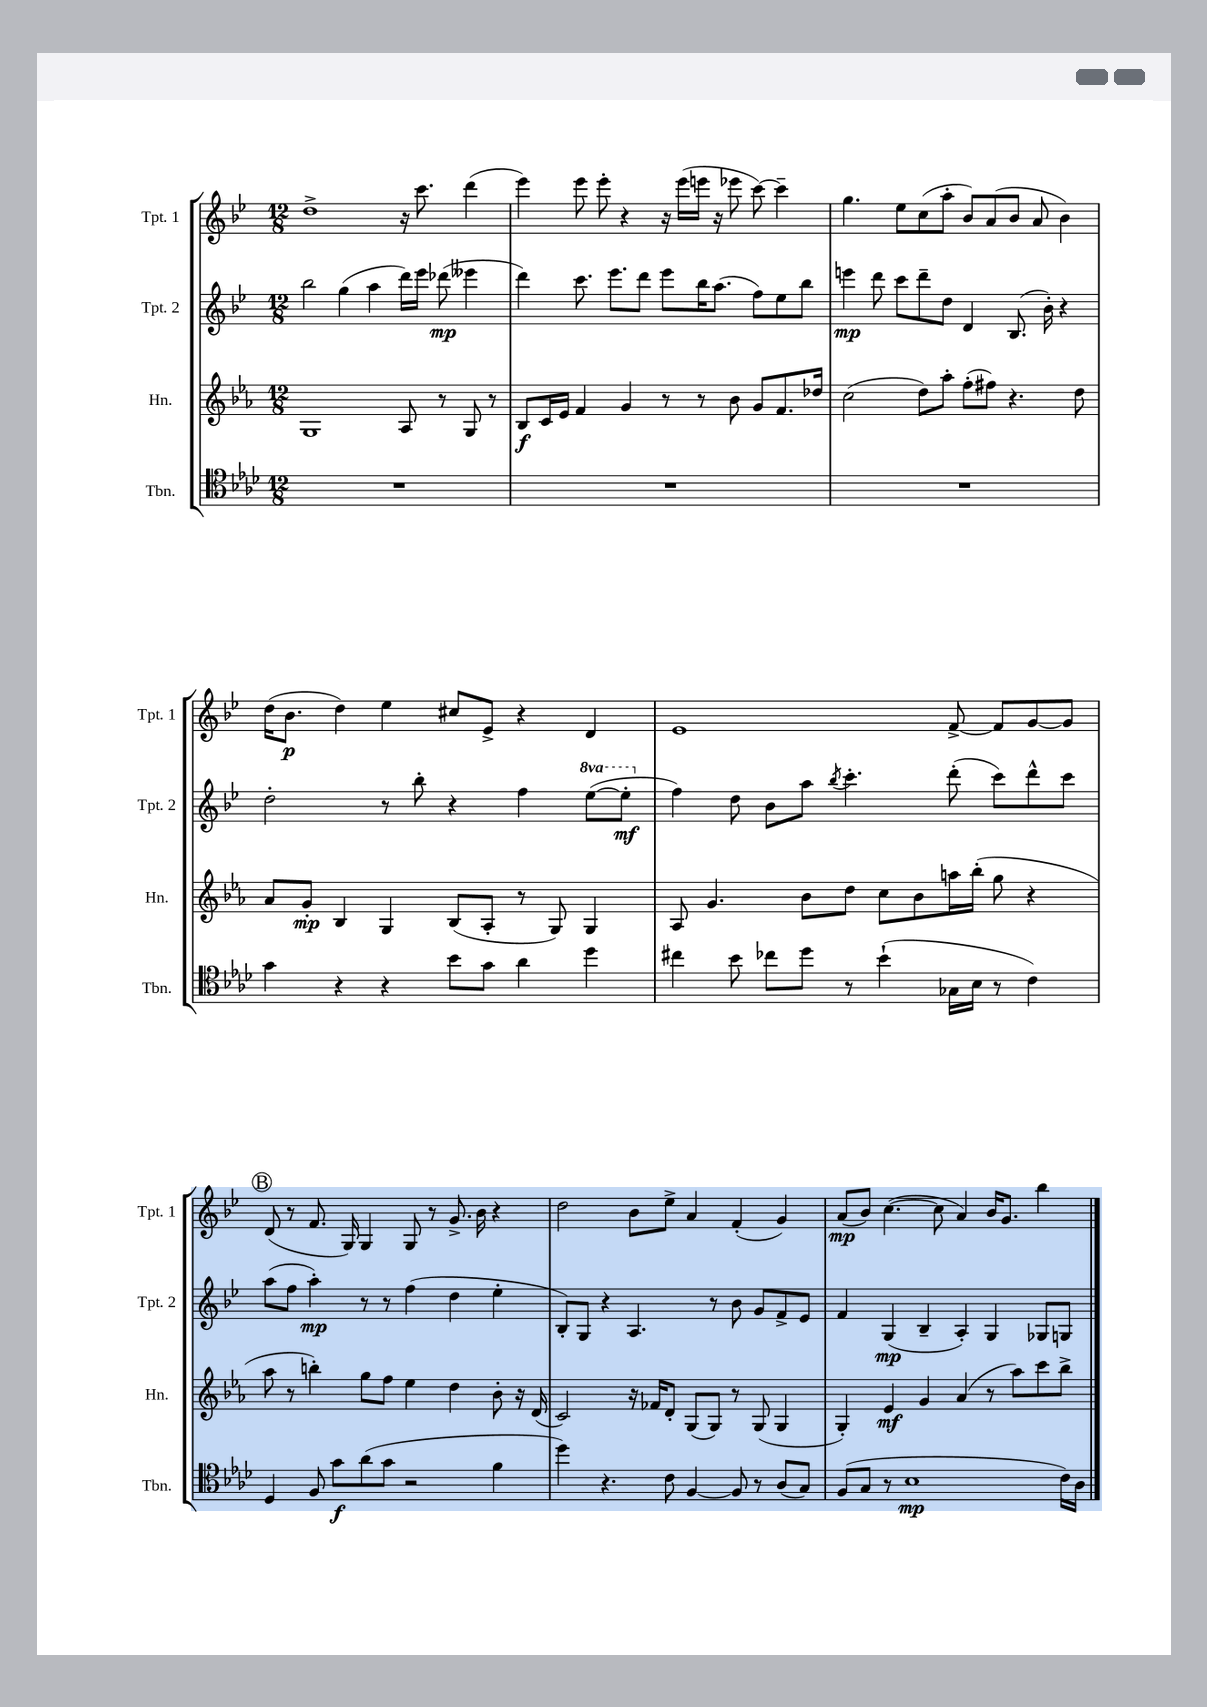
<<
\new StaffGroup <<
\new Staff = "s0" \with { instrumentName = "Tpt. 1" shortInstrumentName = "Tpt. 1" } {
    \clef treble \key bes \major \numericTimeSignature \time 12/8
    d''1-> r16 c'''8. d'''4( |
    ees'''4) ees'''8 ees'''8-. r4 r16 ees'''16( e'''16 r16 ees'''8 c'''8~) c'''4-- |
    g''4. ees''8 c''8( a''8-. bes'8) a'8( bes'8 a'8 bes'4) |
    d''16( bes'8.\p d''4) ees''4 cis''8 ees'8-> r4 d'4 |
    ees'1 f'8~-> f'8 g'8~ g'8 |
    \mark \markup { \circle "B" } d'8( r8 f'8. g16) g4 g8 r8 g'8.-> bes'16 r4 |
    d''2 bes'8 ees''8-> a'4 f'4-.( g'4) |
    a'8\mp( bes'8) c''4.~( c''8 a'4) bes'16 g'8. bes''4 \bar "|." |
}
\new Staff = "s1" \with { instrumentName = "Tpt. 2" shortInstrumentName = "Tpt. 2" } {
    \clef treble \key bes \major \numericTimeSignature \time 12/8 \set Staff.ottavationMarkups = #ottavation-simple-ordinals
    bes''2 g''4( a''4 d'''16) ees'''16 des'''8\mp( eeses'''4 |
    d'''4) c'''8. ees'''8. d'''8 ees'''8 bes''16 a''8.( f''8) ees''8 bes''8 |
    e'''4\mp d'''8 c'''8 d'''8-- d''8 d'4 bes8.( bes'16-.) r4 |
    d''2-. r8 bes''8-. r4 f''4 \ottava #1 ees'''8~( ees'''8-.\mf \ottava #0 |
    f''4) d''8 bes'8 a''8 \acciaccatura { bes''8 } c'''4.-. d'''8-.( c'''8) d'''8-^ c'''8 |
    \mark \markup { \circle "B" } a''8( f''8 a''4-.\mp) r8 r8 f''4( d''4 ees''4-. |
    bes8-.) g8 r4 a4. r8 bes'8 g'8 f'8-> ees'8 |
    f'4 g4\mp( bes4-- a4-.) g4 ges8 g8 \bar "|." |
}
\new Staff = "s2" \with { instrumentName = "Hn." shortInstrumentName = "Hn." } {
    \clef treble \key ees \major \numericTimeSignature \time 12/8
    g1 aes8 r8 g8 r8 |
    bes8\f c'16 ees'16 f'4 g'4 r8 r8 bes'8 g'8 f'8. des''16 |
    c''2( d''8) aes''8-. f''8-.( fis''8) r4. d''8 |
    aes'8 g'8-.\mp bes4 g4 bes8( aes8-. r8 g8) g4 |
    aes8 g'4. bes'8 d''8 c''8 bes'8 a''16 bes''16-.( g''8 r4 |
    \mark \markup { \circle "B" } aes''8 r8 b''4-.) g''8 f''8 ees''4 d''4 bes'8-. r16 d'16( |
    c'2) r16 fes'16 d'8-. g8( g8) r8 g8( g4 |
    g4-.) ees'4\mf g'4 aes'4( r8 aes''8) c'''8 bes''8-> \bar "|." |
}
\new Staff = "s3" \with { instrumentName = "Tbn." shortInstrumentName = "Tbn." } {
    \clef tenor \key aes \major \numericTimeSignature \time 12/8
    R1. |
    R1. |
    R1. |
    g'4 r4 r4 bes'8 g'8 aes'4 des''4 |
    cis''4 bes'8 ces''8 des''8 r8 bes'4-!( ges16 bes16 r8 c'4) |
    \mark \markup { \circle "B" } des4 f8 g'8\f aes'8( g'8 r2 f'4 |
    des''4) r4. c'8 f4~ f8 r8 aes8( g8) |
    f8( g8 r8 bes1\mp c'16) aes16 \bar "|." |
}
>>
>>
\layout { \context { \Score \remove "Bar_number_engraver" } }
